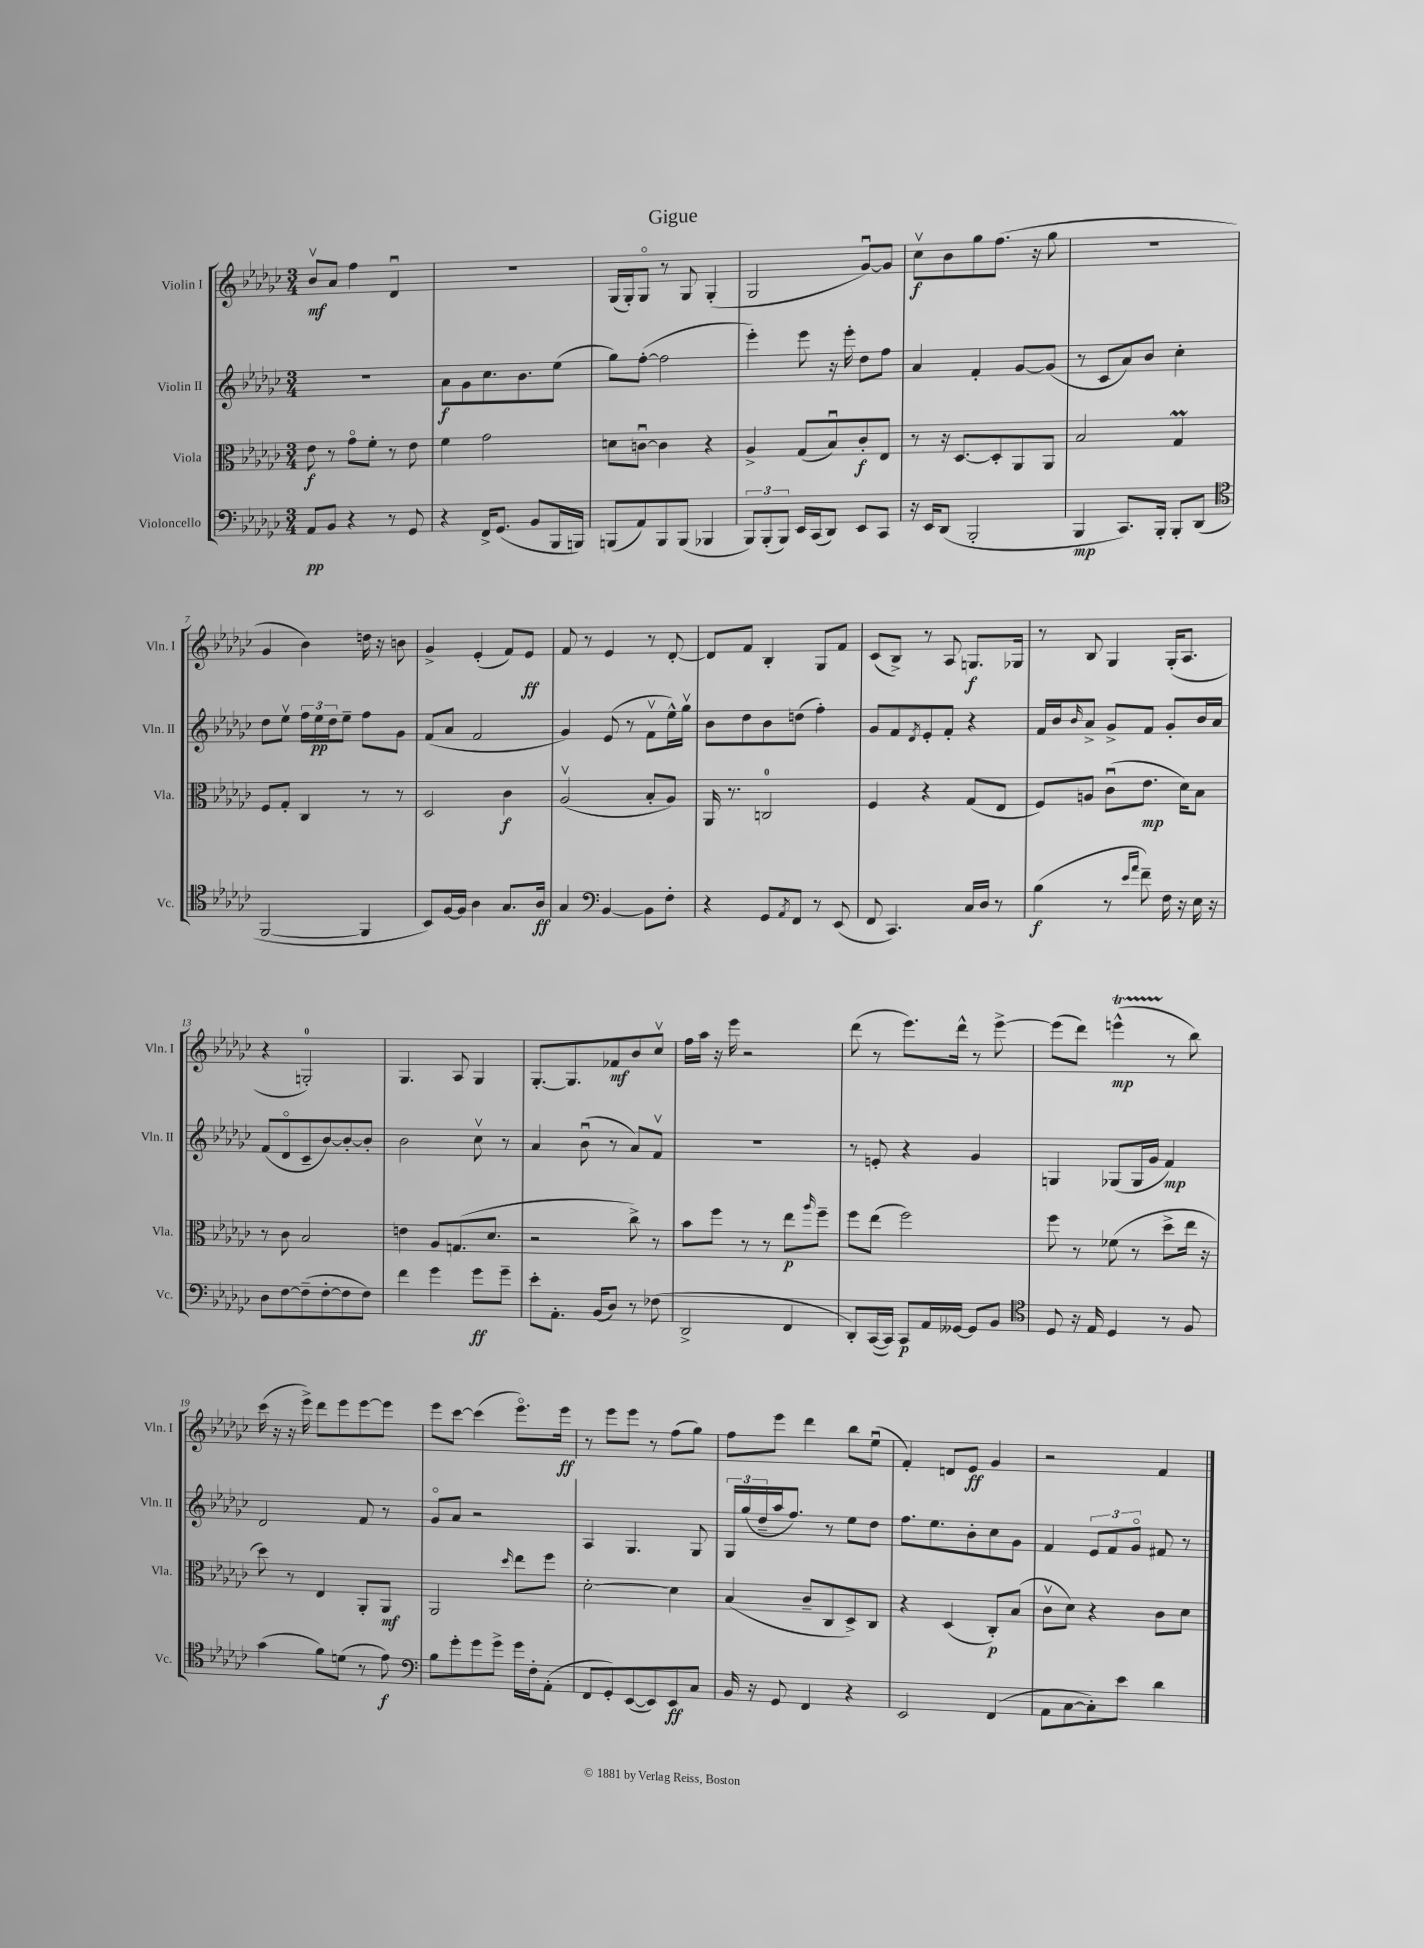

**kern	**dynam	**kern	**dynam	**kern	**dynam	**kern	**dynam
*part4	*part4	*part3	*part3	*part2	*part2	*part1	*part1
*staff4	*staff4	*staff3	*staff3	*staff2	*staff2	*staff1	*staff1
*I"Violoncello	*	*I"Viola	*	*I"Violin II	*	*I"Violin I	*
*I'Vc.	*	*I'Vla.	*	*I'Vln. II	*	*I'Vln. I	*
*clefF4	*	*clefC3	*	*clefG2	*	*clefG2	*
*k[b-e-a-d-g-c-]	*	*k[b-e-a-d-g-c-]	*	*k[b-e-a-d-g-c-]	*	*k[b-e-a-d-g-c-]	*
*M3/4	*	*M3/4	*	*M3/4	*	*M3/4	*
=1	=1	=1	=1	=1	=1	=1	=1
8AA-/L	pp	8e-\	f	2.r	.	8b-v/L	mf
8BB-/J	.	8r	.	.	.	8a-/J	.
4r	.	8g-\L	.	.	.	4ff\	.
.	.	8f'\J	.	.	.	.	.
8r	.	8r	.	.	.	4d-u/	.
8GG-/	.	8e-\	.	.	.	.	.
=2	=2	=2	=2	=2	=2	=2	=2
4r	.	4f\	.	8a-\L	f	2.r	.
.	.	.	.	8g-\	.	.	.
16FF^/KL	.	2g-\	.	8.cc-\	.	.	.
(8.GG-/J	.	.	.	.	.	.	.
.	.	.	.	8.b-\	.	.	.
8BB-/L	.	.	.	.	.	.	.
16BBB-/L	.	.	.	(8ee-\J	.	.	.
16BBBn/JJ)	.	.	.	.	.	.	.
=3	=3	=3	=3	=3	=3	=3	=3
(8BBBn/L	.	8dn\L	.	8gg-\L)	.	(16G-/LL	.
.	.	.	.	.	.	16G-'/J)	.
8AA-/)	.	[8cnu\J	.	([8ff'\J	.	8G-/J	.
8BBB/	.	4c\]	.	2ff\]	.	8r	.
(8BBB/J	.	.	.	.	.	8G-/	.
4BBB-X/	.	4r	.	.	.	(4G-'/	.
=4	=4	=4	=4	=4	=4	=4	=4
12BBB-/L)	.	4A-^/	.	4eee-'\)	.	2G-/	.
(12BBB-'/	.	.	.	.	.	.	.
12BBB-/J)	.	.	.	.	.	.	.
16EE-/LL	.	(8G-/L	.	8eee-\	.	.	.
(16CC-/J	.	.	.	.	.	.	.
8DD-/J)	.	8B-u/)	.	16r	.	.	.
.	.	.	.	16eee-'\	.	.	.
8EE-/L	.	8c-'/	f	8dd-\L	.	[8g-u/L)	.
8CC-/J	.	8E-/J	.	8ff\J	.	8g-/J]	.
=5	=5	=5	=5	=5	=5	=5	=5
16r	.	8r	.	4a-/	.	8cc-v\L	f
16EE-/KL	.	.	.	.	.	.	.
(8DD-/J	.	16r	.	.	.	8b-\	.
.	.	[8.D-/L	.	.	.	.	.
2BBB-'/	.	.	.	4f'/	.	8gg-\	.
.	.	8D-'/]	.	.	.	(8.ff\J	.
.	.	8AA-/	.	[8g-/L	.	.	.
.	.	.	.	.	.	16r	.
.	.	8AA-/J	.	(8g-/J]	.	8gg-\	.
=6	=6	=6	=6	=6	=6	=6	=6
4BBB-/	mp	2B-/	.	8r	.	2.r	.
.	.	.	.	8c-/L	.	.	.
8.CC-/L)	.	.	.	8a-/)	.	.	.
.	.	.	.	8b-/J	.	.	.
16BBB-'/Jk	.	.	.	.	.	.	.
8BBB-'/L	.	4G-M/	.	4cc-'\	.	.	.
(8DD-/J	.	.	.	.	.	.	.
!!LO:LB:g=z
=7	=7	=7	=7	=7	=7	=7	=7
*clefC4	*	*	*	*	*	*	*
[2FF/	.	8F/L	.	8dd-\L	.	4g-/	.
.	.	8G-'/J	.	8ee-v\J	.	.	.
.	.	4C-/	.	24ff\LL	.	4b-\)	.
.	.	.	.	24ee-\	pp	.	.
.	.	.	.	24dd-\J	.	.	.
.	.	.	.	8ee-~\J	.	.	.
4FF/]	.	8r	.	8ff\L	.	16ddn\	.
.	.	.	.	.	.	16r	.
.	.	8r	.	8g-\J	.	8bn\	.
=8	=8	=8	=8	=8	=8	=8	=8
8BB-/L)	.	2D-/	.	(8f/L	.	4g-^/	.
[16F/L	.	.	.	8a-/J	.	.	.
16F/JJ]	.	.	.	.	.	.	.
4A-\	.	.	.	2f/	.	(4e-'/	.
8.G-/L	.	4c-\	f	.	.	8f/L)	.
.	.	.	.	.	.	8e-/J	ff
16A-/Jk	ff	.	.	.	.	.	.
=9	=9	=9	=9	=9	=9	=9	=9
4G-/	.	(2A-v/	.	4g-/)	.	8f/	.
.	.	.	.	.	.	8r	.
*clefF4	*	*	*	*	*	*	*
[4BB-/	.	.	.	(8e-/	.	4e-/	.
.	.	.	.	8r	.	.	.
8BB-\L]	.	8B-'/L	.	8fv\L	.	8r	.
8F'\J	.	8A-/J)	.	16ee-^^\L)	.	[8d-'/	.
.	.	.	.	16gg-v\JJ	.	.	.
=10	=10	=10	=10	=10	=10	=10	=10
4r	.	16AA-/	.	8b-\L	.	8d-/L]	.
.	.	8.r	.	.	.	.	.
.	.	.	.	8dd-\	.	8f/J	.
8GG-/L	.	2Cn/	.	8b-\	.	4B-'/	.
8qAA-/	.	.	.	.	.	.	.
8FF/J	.	.	.	(8ddn\J	.	.	.
8r	.	.	.	4ff'\)	.	8G-/L	.
(8EE-/	.	.	.	.	.	8f/J	.
=11	=11	=11	=11	=11	=11	=11	=11
8FF/	.	4F/	.	8g-/L	.	(8c-/L	.
4.CC-/)	.	.	.	8f/	.	8B-^/J)	.
.	.	.	.	8qd-/	.	.	.
.	.	4r	.	8e-'/	.	8r	.
.	.	.	.	8f'/J	.	8A-/	.
16C-/LL	.	(8G-/L	.	4r	.	8.Gn/L	f
16D-/JJ	.	.	.	.	.	.	.
8r	.	8E-/J	.	.	.	.	.
.	.	.	.	.	.	16G-X/Jk	.
=12	=12	=12	=12	=12	=12	=12	=12
(4B-\	f	8F/L)	.	16f/LL	.	8r	.
.	.	.	.	16b-/J	.	.	.
.	.	.	.	16qqb-/	.	.	.
.	.	8An/J	.	8a-^/J	.	8B-/	.
8r	.	(8c-u\L	.	8g-^/L	.	4G-/	.
16qqe-/LL	.	.	.	.	.	.	.
16qqa-/JJ	.	.	.	.	.	.	.
8f~\)	.	8.e-\J	mp	8f/J	.	.	.
16F\	.	.	.	8g-'/L	.	(16G-'/KL	.
16r	.	16d-\KL)	.	.	.	8.A-/J	.
16E-\	.	8B-\J	.	16b-/L	.	.	.
16r	.	.	.	16a-/JJ	.	.	.
!!LO:LB:g=z
=13	=13	=13	=13	=13	=13	=13	=13
8D-\L	.	8r	.	(8f/L	.	4r	.
[8F\	.	8c-\	.	8d-/	.	.	.
(8F~\]	.	2B-/	.	8c-~/	.	2Gn'/)	.
[8F'\	.	.	.	[8b-/)	.	.	.
8F\]	.	.	.	8b-'/_	.	.	.
8F\J)	.	.	.	8b-'/J]	.	.	.
=14	=14	=14	=14	=14	=14	=14	=14
4f\	.	4en\	.	2b-\	.	4.G-/	.
4g-\	.	8A-/L	.	.	.	.	.
.	.	(8.Gn/	.	.	.	8A-/	.
8g-\L	ff	.	.	8cc-v\	.	4G-/	.
.	.	8.d-/J	.	.	.	.	.
8g-~\J	.	.	.	8r	.	.	.
=15	=15	=15	=15	=15	=15	=15	=15
8e-'\L	.	2r	.	4a-/	.	[8.G-'/L	.
8.AA-'\J	.	.	.	.	.	.	.
.	.	.	.	.	.	8.G-/]	.
.	.	.	.	(8b-u\	.	.	.
(16BB-/KL	.	.	.	.	.	.	.
8D-/J)	.	.	.	8r	.	8f-X/	mf
8r	.	8cc-^\)	.	8a-/L)	.	8b-/	.
(8F-X\	.	8r	.	8fv/J	.	8cc-v/J	.
=16	=16	=16	=16	=16	=16	=16	=16
2DD-^/	.	8b-\L	.	2.r	.	16ff\LL	.
.	.	.	.	.	.	16aa-\JJ	.
.	.	8ff\J	.	.	.	16r	.
.	.	.	.	.	.	16eee-\	.
.	.	8r	.	.	.	2r	.
.	.	8r	.	.	.	.	.
4FF/	.	8ee-\L	p	.	.	.	.
.	.	16qqaa-/	.	.	.	.	.
.	.	8ff~\J	.	.	.	.	.
=17	=17	=17	=17	=17	=17	=17	=17
8DD-'/L)	.	8ff\L	.	8r	.	(8ddd-\	.
([16CC-/L	.	(8ee-\J	.	8en'/	.	8r	.
16CC-/JJ])	.	.	.	.	.	.	.
8CC-/L	p	2ff\)	.	4r	.	8.eee-\L)	.
16AA-/L	.	.	.	.	.	.	.
[16GG--X/JJ	.	.	.	.	.	16ddd-^^\Jk	.
8GG--/L]	.	.	.	4g-/	.	8r	.
8BB-/J	.	.	.	.	.	[8eee-^\	.
=18	=18	=18	=18	=18	=18	=18	=18
*clefC4	*	*	*	*	*	*	*
8D-/	.	8ff\	.	4Gn/	.	(8eee-\L]	.
16r	.	8r	.	.	.	8ddd-\J)	.
16E-/	.	.	.	.	.	.	.
4D-/	.	(8f-X\	.	(8G-X/L	.	(4eeent^^\	mp
.	.	8r	.	16G-/L	.	.	.
.	.	.	.	16g-/JJ	.	.	.
8r	.	8dd-^\L	.	4f/)	mp	8r	.
8F/	.	16ee-\Jk	.	.	.	8bb-\)	.
.	.	16r	.	.	.	.	.
!!LO:LB:g=z
=19	=19	=19	=19	=19	=19	=19	=19
(4g-\	.	8dd-\)	.	2d-/	.	(16ccc-\	.
.	.	.	.	.	.	16r	.
.	.	8r	.	.	.	16r	.
.	.	.	.	.	.	16eee-^\)	.
8f\L)	.	4E-/	.	.	.	8ddd-\L	.
(8dn\J	.	.	.	.	.	8eee-\	.
8r	.	8AA-'/L	.	8f/	.	[8eee-\	.
8e-\)	f	8AA-/J	mf	8r	.	8eee-\J]	.
=20	=20	=20	=20	=20	=20	=20	=20
*clefF4	*	*	*	*	*	*	*
8B-\L	.	2AA-/	.	8g-/L	.	8eee-\L	.
8g-'\	.	.	.	8a-/J	.	[8ccc-\J	.
8g-\	.	.	.	2r	.	(4ccc-\]	.
8g-^\J	.	.	.	.	.	.	.
.	.	16qqdd-/	.	.	.	.	.
16g-\LL	.	8ee-\L	.	.	.	8.eee-\L)	.
16F'\J	.	.	.	.	.	.	.
(8AA-'\J	.	8ff\J	.	.	.	.	.
.	.	.	.	.	.	16eee-\Jk	ff
=21	=21	=21	=21	=21	=21	=21	=21
8FF/L	.	[2d-'\	.	4A-/	.	8r	.
8GG-'/)	.	.	.	.	.	8eee-\L	.
([8EE-/	.	.	.	4.G-/	.	8eee-\J	.
8EE-/])	.	.	.	.	.	8r	.
8EE-/	ff	4d-\]	.	.	.	(8ff\L	.
8C-/J	.	.	.	8G-/	.	8gg-\J)	.
=22	=22	=22	=22	=22	=22	=22	=22
16BB-/	.	(4B-/	.	24G-/LL	.	8ff\L	.
.	.	.	.	(24gg-/	.	.	.
16r	.	.	.	.	.	.	.
.	.	.	.	24dd-~/	.	.	.
8GG-/	.	.	.	16aa-/J	.	8eee-\J	.
.	.	.	.	8.ff/J)	.	.	.
4FF/	.	8c-~/L	.	.	.	4ddd-\	.
.	.	8C-/	.	8r	.	.	.
4r	.	8D-^/)	.	8ee-\L	.	8bb-\L	.
.	.	8C-/J	.	8dd-\J	.	(8ee-u\J	.
=23	=23	=23	=23	=23	=23	=23	=23
2EE-/	.	4r	.	8.ff\L	.	4f'/)	.
.	.	.	.	8.ee-\	.	.	.
.	.	(4D-/	.	.	.	8dn/L	.
.	.	.	.	8b-'\	.	8e-/J	ff
(4FF/	.	8C-'/L)	p	8cc-\	.	4g-/	.
.	.	(8B-/J	.	8g-\J	.	.	.
=24	=24	=24	=24	=24	=24	=24	=24
8AA-\L	.	8c-v\L	.	4f/	.	2r	.
[8C-\	.	8d-\J)	.	.	.	.	.
8C-'\])	.	4r	.	12e-/L	.	.	.
.	.	.	.	12f/	.	.	.
8e-\J	.	.	.	.	.	.	.
.	.	.	.	12g-/J	.	.	.
4d-\	.	8c-\L	.	8f#X/	.	4f/	.
.	.	8d-\J	.	8r	.	.	.
==	==	==	==	==	==	==	==
*-	*-	*-	*-	*-	*-	*-	*-
